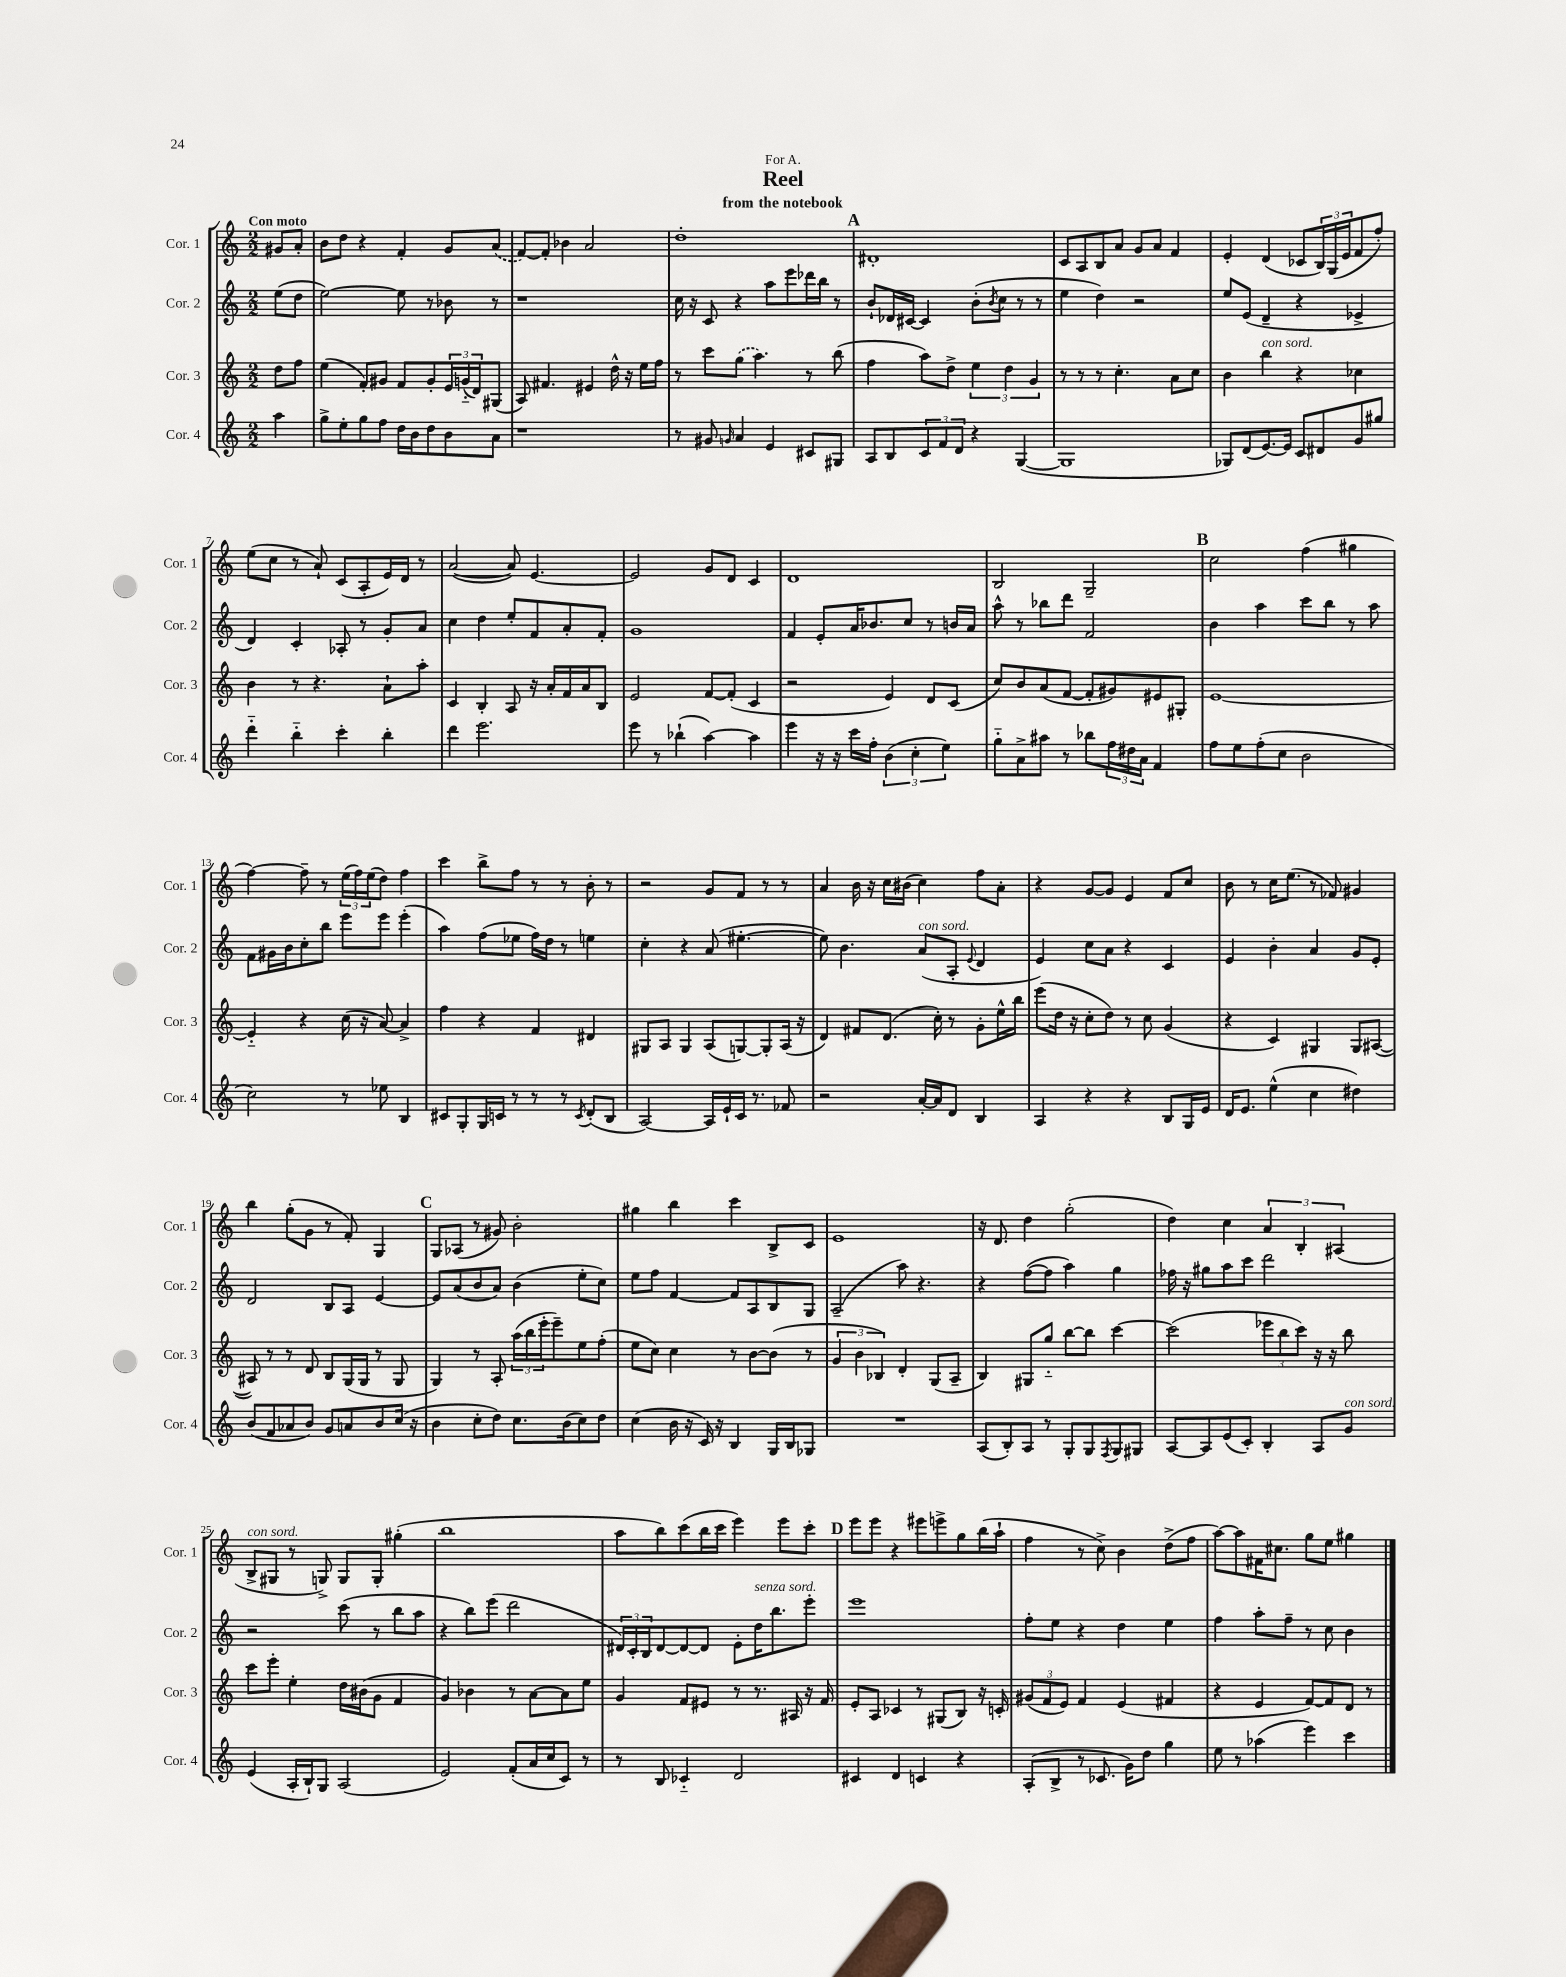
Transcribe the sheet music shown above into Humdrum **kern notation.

**kern	**kern	**kern	**kern
*staff4	*staff3	*staff2	*staff1
*clefG2	*clefG2	*clefG2	*clefG2
*k[]	*k[]	*k[]	*k[]
*M2/2	*M2/2	*M2/2	*M2/2
4aa	8dd	(8ee	8g#
.	8ff	8dd	8a'
=	=	=	=
8gg^	(4ee	[2ee)	8b
8ee'	.	.	8dd
8gg	8f')	.	4r
8ff	8g#	.	.
16dd	8f	8ee]	4f'
16b	.	.	.
8dd	8g#'	8r	.
8b	24e	8b-	8g
.	(24g'~	.	.
.	24d)	.	.
8a	(8G#	8r	(8a
=	=	=	=
1r	8A)	1r	[8f)
.	4.f#	.	8f']
.	.	.	4b-
.	4e#	.	2a
.	16dd^^	.	.
.	16r	.	.
.	16ee	.	.
.	16ff	.	.
=	=	=	=
8r	8r	16cc	1dd'
.	.	16r	.
8g#	8ccc	8c	.
16qqg	.	.	.
4a	(8gg	4r	.
.	4.aa)	.	.
4e	.	8aa	.
.	.	8eee	.
8c#	8r	16ddd-	.
.	.	16bb	.
8G#	(8bb	8r	.
=	=	=	=
8A	4ff	8b`	1d#'
8B	.	16d-	.
.	.	[16c#	.
12c	8aa)	4c#]	.
12f	.	.	.
.	8dd^	.	.
12d	.	.	.
4r	6ee	(8b'	.
.	.	8qb	.
.	.	8cc	.
.	6dd	.	.
([4G	.	8r	.
.	6g	.	.
.	.	8r	.
=	=	=	=
1G]	8r	4ee	8c
.	8r	.	8A
.	8r	4dd)	8B
.	4.cc'	.	8a
.	.	2r	8g
.	.	.	8a
.	8a	.	4f
.	8cc	.	.
=	=	=	=
8G-)	4b	8ee	4e'
(8d	.	(8e	.
[8.e)	4bb	4d~	(4d
16e]	.	.	.
8c	4r	4r	8c-
8d#	.	.	24B)
.	.	.	(24G
.	.	.	24e
8g	4cc-	4e-^	8f
8gg#	.	.	8ff')
=	=	=	=
4ddd'~	4b	4d)	(8ee
.	.	.	8cc
4bb'~	8r	4c'	8r
.	4.r	.	8a`)
4ccc'	.	8A-'	(8c
.	.	8r	8A'
4bb'	8a`	8g'	16e)
.	.	.	16d
.	8aa'	8a	8r
=	=	=	=
4ddd	4c	4cc	([2a
2.eee	4B'	4dd	.
.	8A	8ee'	8a])
.	16r	8f	[4.e
.	16a'	.	.
.	16f	8a'	.
.	16a	.	.
.	8B	8f'	.
=	=	=	=
8eee	2e	1g	2e]
8r	.	.	.
(4bb-`	.	.	.
[4aa)	[8f	.	8g
.	(8f']	.	8d
4aa]	4c	.	4c
=	=	=	=
4eee	2r	4f	1d
16r	.	8e'	.
16r	.	.	.
16ccc	.	16a	.
16ff'	.	8.b-	.
(6b	4e)	.	.
.	.	8cc	.
6cc'	.	.	.
.	8d	8r	.
6ee)	.	.	.
.	(8c	16b	.
.	.	16a	.
=	=	=	=
8gg'~	8cc)	8aa^^	2B
8a^	8b	8r	.
8aa#	(8a	8bb-	.
8r	[8f	8ddd	.
8bb-	8f']	2f	2G~
24ff	8g#)	.	.
24dd#	.	.	.
24a	.	.	.
4f	8e#	.	.
.	8G#'	.	.
=	=	=	=
8ff	[1e	4b	2cc
8ee	.	.	.
(8ff'	.	4aa	.
8cc	.	.	.
2b	.	8ccc	(4ff
.	.	8bb	.
.	.	8r	4gg#
.	.	8aa	.
=	=	=	=
2cc)	4e'~]	8f	[4ff)
.	.	16g#	.
.	.	16b	.
.	4r	8cc'	8ff~]
.	.	8bb	8r
8r	(16cc	8eee	(24ee
.	.	.	24ff)
.	16r	.	.
.	.	.	(24ee
8ee-	[8a)	8eee	8dd)
4B	4a^]	(4eee'	4ff
=	=	=	=
8c#	4ff	4aa)	4ccc
8G'	.	.	.
16G	4r	(8ff	8bb^
16c	.	.	.
8r	.	8ee-	8ff
8r	4f	16ff)	8r
.	.	16dd	.
8r	.	8r	8r
8qc	.	.	.
(8d'	4d#	4ee	8b'
8B	.	.	8r
=	=	=	=
[2A)	8G#	4cc'	2r
.	8A	.	.
.	4G#	4r	.
16A]	(8A	(8a	8g
16e`	.	.	.
16c	[8G)	[4.ee#'	8f
8.r	.	.	.
.	8G']	.	8r
8f-	(16A	.	8r
.	16r	.	.
=	=	=	=
2r	4d)	8ee#])	4a
.	.	4.b	.
.	8f#	.	16b
.	.	.	16r
.	(8.d	.	16cc
.	.	.	(16b#
[16a'	.	(8a	4cc)
16a]	16cc')	.	.
8d	8r	8A'	.
.	.	8qqe	.
4B	8g'	4d	8ff
.	16ee^^	.	8a'
.	16bb	.	.
=	=	=	=
4A	(8eee	4e)	4r
.	16dd	.	.
.	16r	.	.
4r	8cc'	8cc	[8g
.	8dd)	8a	8g]
4r	8r	4r	4e
.	8cc	.	.
8B	(4g	4c	8f
16G	.	.	8cc
16e	.	.	.
=	=	=	=
16d	4r	4e	8b
8.e	.	.	.
.	.	.	8r
(4ee^^	4c)	4b'	16cc
.	.	.	(8.ee
4cc	4G#	4a	8r
.	.	.	8f-)
4dd#)	8G#	8g	4g#
.	([8A#	8e'	.
=	=	=	=
(8b	8A#])	2d	4bb
8f	8r	.	.
8a-	8r	.	(8gg'
8b)	8d	.	8g
8g	8B	8B	8r
8a	(16G	8A	8f')
.	16G	.	.
8b	8r	[4e	4G
(16cc	8G	.	.
16r	.	.	.
=	=	=	=
4b	4G)	8e]	8G
.	.	(8a	(8A-
8cc'	8r	8b	8r
8dd)	8A'	8a)	8g#)
8.cc	(24aa	(4b	2b'
.	24bb	.	.
.	24eee'	.	.
.	8eee~)	.	.
(16b	.	.	.
8cc)	8ee	8ee'	.
8dd	(8ff'	8cc)	.
=	=	=	=
(4cc	8ee	8ee	4gg#
.	8cc)	8ff	.
16b	4cc	[4f	4bb
16r	.	.	.
16c)	.	.	.
16r	.	.	.
4B	8r	8f]	4ccc
.	[8b	8A	.
16G	(8b]	8B	8B^
16B	.	.	.
8G-	8r	8G	8c
=	=	=	=
1r	6g	(2A~	1e
.	6b	.	.
.	6B-)	.	.
.	4d'	8aa)	.
.	.	4.r	.
.	(8G	.	.
.	8A~	.	.
=	=	=	=
(8A	4B)	4r	16r
.	.	.	8.d
8B')	.	.	.
8A	8G#	([8ff	4dd
8r	8gg'~	8ff]	.
8G'	[8bb	4aa)	(2gg'
8G	8bb]	.	.
8qF	.	.	.
8G	[4ccc	4gg	.
8G#	.	.	.
=	=	=	=
[8A	(2ccc]	16ff-	4dd)
.	.	16r	.
8A]	.	8gg#	.
(8e	.	8aa	4cc
8c')	.	8ccc	.
4B'	12eee-	2ddd	6a
.	12bb	.	.
.	12ccc)	.	6B'
8A	16r	.	.
.	16r	.	.
.	.	.	(6A#
8g	8bb	.	.
=	=	=	=
(4e	8ccc	2r	8B^
.	8eee'	.	8G#
16A'	4ee'	.	8r
16B`)	.	.	.
8G	.	.	8G^)
(2A	16dd	(8ccc	8G
.	(16b#	.	.
.	8g	8r	8G'
.	4f	8bb	(4gg#'
.	.	8aa	.
=	=	=	=
2e)	4g)	4r	1bb
.	4b-	8bb)	.
.	.	(8eee	.
(8f'	8r	2ddd	.
16a	[8a	.	.
16cc	.	.	.
8c)	8a]	.	.
8r	8ee	.	.
=	=	=	=
8r	4g	24d#)	8aa
.	.	24c'	.
.	.	24B	.
8B	.	[8d#	8bb)
4c-'~	8f	8d#_	(8ccc
.	8e#	8d#]	16bb
.	.	.	16ccc
2d	8r	8e'	4eee)
.	8.r	16dd	.
.	.	8.bb	.
.	.	.	8eee
.	16A#	.	.
.	16r	8eee'	8ccc'
.	16f	.	.
=	=	=	=
4c#	8e'	1eee	8eee
.	8A	.	8eee
4d	4c-	.	4r
4c	8r	.	8eee#
.	(8G#	.	8eee^
4r	8B)	.	8gg
.	16r	.	(16bb
.	16c'	.	16aa`
=	=	=	=
(8A'	(12g#	8ff'	4ff
.	12f	.	.
8B^	.	8ee	.
.	12e)	.	.
8r	4f	4r	8r
8.c-	.	.	8cc^)
.	(4e	4dd	4b
16g)	.	.	.
8dd	.	.	.
4gg	4f#	4ee	(8dd^
.	.	.	8ff
=	=	=	=
8ee	4r	4ff	[8aa)
8r	.	.	8aa]
(4aa-	4e	8aa'	16f#
.	.	.	8.cc#
.	.	8ff~	.
4eee)	[8f)	8r	8gg
.	8f]	8cc	8ee
4ccc	8d	4b	4gg#
.	8r	.	.
==	==	==	==
*-	*-	*-	*-
